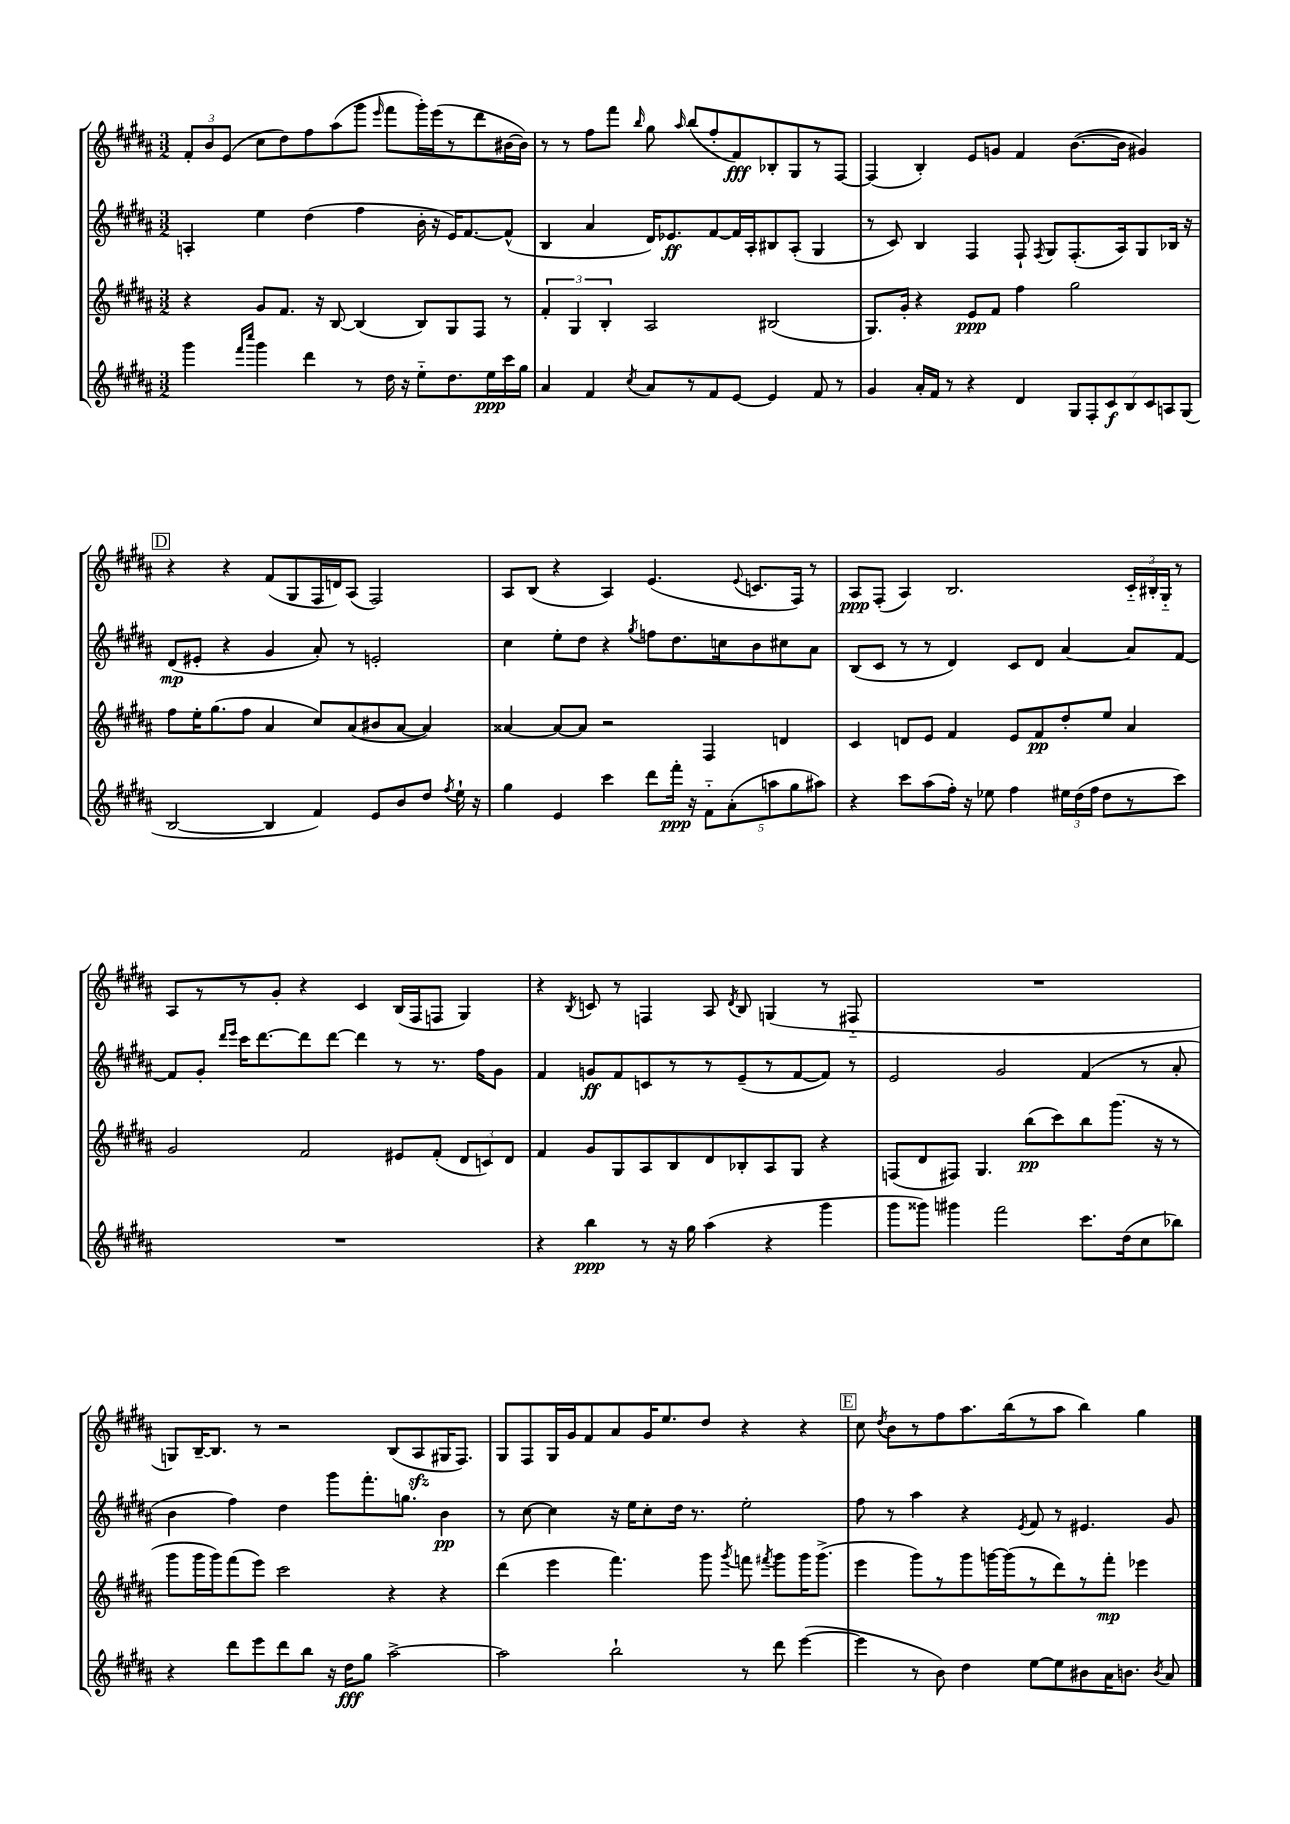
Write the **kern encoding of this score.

**kern	**dynam	**kern	**dynam	**kern	**dynam	**kern	**dynam
*part4	*part4	*part3	*part3	*part2	*part2	*part1	*part1
*staff4	*staff4	*staff3	*staff3	*staff2	*staff2	*staff1	*staff1
*clefG2	*	*clefG2	*	*clefG2	*	*clefG2	*
*k[f#c#g#d#a#]	*	*k[f#c#g#d#a#]	*	*k[f#c#g#d#a#]	*	*k[f#c#g#d#a#]	*
*M3/2	*	*M3/2	*	*M3/2	*	*M3/2	*
=27	=27	=27	=27	=27	=27	=27	=27
4ggg#\	.	4r	.	4An'/	.	12f#'/L	.
.	.	.	.	.	.	12b/	.
.	.	.	.	.	.	(12e/J	.
16qqfff#/LL	.	.	.	.	.	.	.
16qqcccc#/JJ	.	.	.	.	.	.	.
4ggg#\	.	8g#/L	.	4ee\	.	8cc#\L	.
.	.	8.f#/J	.	.	.	8dd#\)	.
4ddd#\	.	.	.	(4dd#\	.	8ff#\	.
.	.	16r	.	.	.	.	.
.	.	[8B/	.	.	.	(8aa#\	.
8r	.	(4B/]	.	4ff#\	.	8ggg#\J	.
.	.	.	.	.	.	16qqeee/	.
16dd#\	.	.	.	.	.	8fff#\L	.
16r	.	.	.	.	.	.	.
8ee\L	.	8B/L)	.	16b'\	.	16ggg#'\L)	.
.	.	.	.	16r	.	(16eee\J	.
8.dd#\	.	8G#/	.	16e/KL)	.	8r	.
.	.	.	.	[8.f#/	.	.	.
.	.	8F#/J	.	.	.	8ddd#\	.
16ee\L	ppp	.	.	.	.	.	.
16ccc#\	.	8r	.	(8f#^^/J]	.	[16b#X\L	.
16gg#\JJ	.	.	.	.	.	16b#\JJ])	.
=28	=28	=28	=28	=28	=28	=28	=28
4a#/	.	6f#'/	.	4B/	.	8r	.
.	.	.	.	.	.	8r	.
.	.	6G#/	.	.	.	.	.
4f#/	.	.	.	4a#/	.	8ff#\L	.
.	.	6B'/	.	.	.	.	.
.	.	.	.	.	.	8fff#\J	.
8qcc#/	.	.	.	.	.	16qqbb/	.
8a#/L	.	2A#/	.	16d#/KL)	.	8gg#\	.
.	.	.	.	8.e-X/	ff	.	.
.	.	.	.	.	.	16qqaa#/	.
8r	.	.	.	.	.	(8bb/L	.
8f#/	.	.	.	[8f#/	.	8ff#'/	.
[8e/J	.	.	.	16f#/L]	.	8f#/)	fff
.	.	.	.	16A#'/J	.	.	.
4e/]	.	(2B#X/	.	8B#X/	.	8B-X'/	.
.	.	.	.	(8A#'/J	.	8G#/	.
8f#/	.	.	.	4G#/	.	8r	.
8r	.	.	.	.	.	[8F#/J	.
=29	=29	=29	=29	=29	=29	=29	=29
4g#/	.	8.G#/L)	.	8r	.	(4F#/]	.
.	.	.	.	8c#/)	.	.	.
.	.	16g#'/Jk	.	.	.	.	.
16a#'/LL	.	4r	.	4B/	.	4B'/)	.
16f#/JJ	.	.	.	.	.	.	.
8r	.	.	.	.	.	.	.
4r	.	8e/L	ppp	4F#/	.	8e/L	.
.	.	8f#/J	.	.	.	8gn/J	.
4d#/	.	4ff#\	.	8F#`/	.	4f#/	.
.	.	.	.	8qF#/	.	.	.
.	.	.	.	8G#/L	.	.	.
14G#/L	.	2gg#\	.	(8.F#'/	.	([8.b\L	.
14F#'/	.	.	.	.	.	.	.
14c#/	f	.	.	.	.	.	.
.	.	.	.	16A#/k)	.	16b\Jk]	.
14B/	.	.	.	.	.	.	.
.	.	.	.	8G#/	.	4g#X/)	.
14c#/	.	.	.	.	.	.	.
14An/	.	.	.	.	.	.	.
.	.	.	.	16B-X/Jk	.	.	.
(14G#/J	.	.	.	.	.	.	.
.	.	.	.	16r	.	.	.
!!LO:LB:g=z
!!LO:REH:place=s1:t=D
=30	=30	=30	=30	=30	=30	=30	=30
[2B/	.	8ff#\L	.	(8d#/L	mp	4r	.
.	.	16ee'\K	.	8e#X'/J	.	.	.
.	.	(8.gg#\	.	.	.	.	.
.	.	.	.	4r	.	4r	.
.	.	8ff#\J	.	.	.	.	.
4B/]	.	4a#/	.	4g#/	.	(8f#/L	.
.	.	.	.	.	.	8G#/	.
4f#/)	.	8cc#/L)	.	8a#'/)	.	16F#/L	.
.	.	.	.	.	.	16dn/J)	.
.	.	(8a#/	.	8r	.	(8A#/J	.
8e/L	.	8b#X/	.	2en'/	.	2F#/)	.
8b/	.	[8a#/J	.	.	.	.	.
8dd#/J	.	4a#/])	.	.	.	.	.
8qff#/	.	.	.	.	.	.	.
16ee`\	.	.	.	.	.	.	.
16r	.	.	.	.	.	.	.
=31	=31	=31	=31	=31	=31	=31	=31
4gg#\	.	[4a##X/	.	4cc#\	.	8A#/L	.
.	.	.	.	.	.	(8B/J	.
4e/	.	8a##/L_	.	8ee'\L	.	4r	.
.	.	8a##/J]	.	8dd#\J	.	.	.
4ccc#\	.	2r	.	4r	.	4A#/)	.
.	.	.	.	8qgg#/	.	.	.
8ddd#\L	.	.	.	8ffn\L	.	(4.e/	.
16fff#'\Jk	ppp	.	.	8.dd#\	.	.	.
16r	.	.	.	.	.	.	.
10f#\L	.	4F#/	.	.	.	.	.
.	.	.	.	16ccn\k	.	.	.
(10a#'\	.	.	.	.	.	.	.
.	.	.	.	.	.	8qqe/	.
.	.	.	.	8b\	.	8.cn/L	.
10aan\	.	.	.	.	.	.	.
.	.	4dn/	.	8cc#X\	.	.	.
10gg#\	.	.	.	.	.	.	.
.	.	.	.	.	.	16F#/Jk)	.
.	.	.	.	8a#\J	.	8r	.
10aa#X\J)	.	.	.	.	.	.	.
=32	=32	=32	=32	=32	=32	=32	=32
4r	.	4c#/	.	(8B/L	.	8A#/L	ppp
.	.	.	.	8c#/J	.	(8F#'/J	.
8ccc#\L	.	8dn/L	.	8r	.	4A#/)	.
(8aa#\	.	8e/J	.	8r	.	.	.
16ff#'\Jk)	.	4f#/	.	4d#/)	.	2.B/	.
16r	.	.	.	.	.	.	.
8ee-X\	.	.	.	.	.	.	.
4ff#\	.	8e/L	.	8c#/L	.	.	.
.	.	8f#/	pp	8d#/J	.	.	.
24ee#X\LL	.	8dd#'/	.	[4a#/	.	.	.
(24dd#\	.	.	.	.	.	.	.
24ff#\JJ	.	.	.	.	.	.	.
8dd#\L	.	8ee/J	.	.	.	.	.
8r	.	4a#/	.	8a#/L]	.	24c#/LL	.
.	.	.	.	.	.	24B#X'/	.
.	.	.	.	.	.	24G#/JJ	.
8ccc#\J)	.	.	.	[8f#/J	.	8r	.
!!LO:LB:g=z
=33	=33	=33	=33	=33	=33	=33	=33
1.r	.	2g#/	.	8f#/L]	.	8A#/L	.
.	.	.	.	8g#'/J	.	8r	.
.	.	.	.	16qqddd#/LL	.	.	.
.	.	.	.	16qqeee/JJ	.	.	.
.	.	.	.	16ccc#\KL	.	8r	.
.	.	.	.	[8.ddd#\	.	.	.
.	.	.	.	.	.	8g#'/J	.
.	.	2f#/	.	8ddd#\]	.	4r	.
.	.	.	.	[8ddd#\J	.	.	.
.	.	.	.	4ddd#\]	.	4c#/	.
.	.	8e#X/L	.	8r	.	(16B/LL	.
.	.	.	.	.	.	16F#/J	.
.	.	(8f#'/J	.	8.r	.	8Fn/J	.
.	.	12d#/L	.	.	.	4G#/)	.
.	.	.	.	16ff#\KL	.	.	.
.	.	12cn/)	.	.	.	.	.
.	.	.	.	8g#\J	.	.	.
.	.	12d#/J	.	.	.	.	.
=34	=34	=34	=34	=34	=34	=34	=34
4r	.	4f#/	.	4f#/	.	4r	.
.	.	.	.	.	.	8qB/	.
4bb\	ppp	8g#/L	.	8gn/L	ff	8cn/	.
.	.	8G#/	.	8f#/	.	8r	.
8r	.	8A#/	.	8cn/	.	4Fn/	.
16r	.	8B/	.	8r	.	.	.
16gg#\	.	.	.	.	.	.	.
(4aa#\	.	8d#/	.	8r	.	8A#/	.
.	.	.	.	.	.	8qd#/	.
.	.	8B-X'/	.	(8e~/	.	8B/	.
4r	.	8A#/	.	8r	.	(4Gn/	.
.	.	8G#/J	.	[8f#/	.	.	.
4ggg#\	.	4r	.	8f#/J])	.	8r	.
.	.	.	.	8r	.	8F#X/	.
=35	=35	=35	=35	=35	=35	=35	=35
8ggg#\L	.	(8Fn/L	.	2e/	.	1.r	.
8ggg##X\J)	.	8d#/	.	.	.	.	.
4ggg#X\	.	8F#X/J)	.	.	.	.	.
.	.	4.G#/	.	.	.	.	.
2fff#\	.	.	.	2g#/	.	.	.
.	.	(8bb\L	pp	.	.	.	.
.	.	8ccc#\)	.	.	.	.	.
8.ccc#\L	.	8bb\	.	(4f#/	.	.	.
.	.	(8.ggg#\J	.	.	.	.	.
(16dd#\k	.	.	.	.	.	.	.
8cc#\	.	.	.	8r	.	.	.
.	.	16r	.	.	.	.	.
8bb-X\J)	.	8r	.	8a#'/	.	.	.
!!LO:LB:g=z
=36	=36	=36	=36	=36	=36	=36	=36
4r	.	8ggg#\L	.	4b\	.	8Gn/L)	.
.	.	16ggg#\L	.	.	.	[16B~/K	.
.	.	16ggg#\J)	.	.	.	8.B/J]	.
8ddd#\L	.	(8fff#\	.	4ff#\)	.	.	.
8eee\	.	8eee\J)	.	.	.	8r	.
8ddd#\	.	2ccc#\	.	4dd#\	.	2r	.
8bb\J	.	.	.	.	.	.	.
16r	.	.	.	8ggg#\L	.	.	.
16dd#\KL	fff	.	.	.	.	.	.
8gg#\J	.	.	.	8.fff#'\	.	.	.
[2aa#^\	.	4r	.	.	.	(8B/L	.
.	.	.	.	8.ggn\J	.	.	.
.	.	.	.	.	.	8A#zz/	.
.	.	4r	.	4b\	pp	16G#X/K	.
.	.	.	.	.	.	8.F#/J)	.
=37	=37	=37	=37	=37	=37	=37	=37
2aa#\]	.	(4ddd#\	.	8r	.	8G#/L	.
.	.	.	.	[8cc#\	.	8F#/	.
.	.	4eee\	.	4cc#\]	.	16G#/L	.
.	.	.	.	.	.	16g#/J	.
.	.	.	.	.	.	8f#/	.
2bb`\	.	4.fff#\)	.	16r	.	8a#/	.
.	.	.	.	16ee\KL	.	.	.
.	.	.	.	8cc#'\	.	16g#/K	.
.	.	.	.	.	.	8.ee/	.
.	.	.	.	16dd#\Jk	.	.	.
.	.	.	.	8.r	.	.	.
.	.	8ggg#\	.	.	.	8dd#/J	.
.	.	8qggg#/	.	.	.	.	.
8r	.	8fffn\	.	2ee'\	.	4r	.
.	.	8qfff#X/	.	.	.	.	.
8ddd#\	.	8ggg#\L	.	.	.	.	.
([4eee\	.	16ggg#\K	.	.	.	4r	.
.	.	(8.ggg#^\J	.	.	.	.	.
!!LO:REH:place=s1:t=E
=38	=38	=38	=38	=38	=38	=38	=38
4eee\]	.	4eee\	.	8ff#\	.	8cc#\	.
.	.	.	.	.	.	8qdd#/	.
.	.	.	.	8r	.	8b\L	.
8r	.	8ggg#\L)	.	4aa#\	.	8r	.
8b\)	.	8r	.	.	.	8ff#\	.
4dd#\	.	8ggg#\	.	4r	.	8.aa#\	.
.	.	[16gggn\L	.	.	.	.	.
.	.	(16ggg\J]	.	.	.	(16bb\k	.
.	.	.	.	8qe/	.	.	.
[8ee\L	.	8r	.	8f#/	.	8r	.
8ee\]	.	8ddd#\)	.	8r	.	8aa#\J	.
8b#X\	.	8r	.	4.e#X/	.	4bb\)	.
16a#\K	.	8fff#'\J	mp	.	.	.	.
8.bn\J	.	.	.	.	.	.	.
.	.	4eee-X\	.	.	.	4gg#\	.
8qb/	.	.	.	.	.	.	.
8a#/	.	.	.	8g#/	.	.	.
==	==	==	==	==	==	==	==
*-	*-	*-	*-	*-	*-	*-	*-
